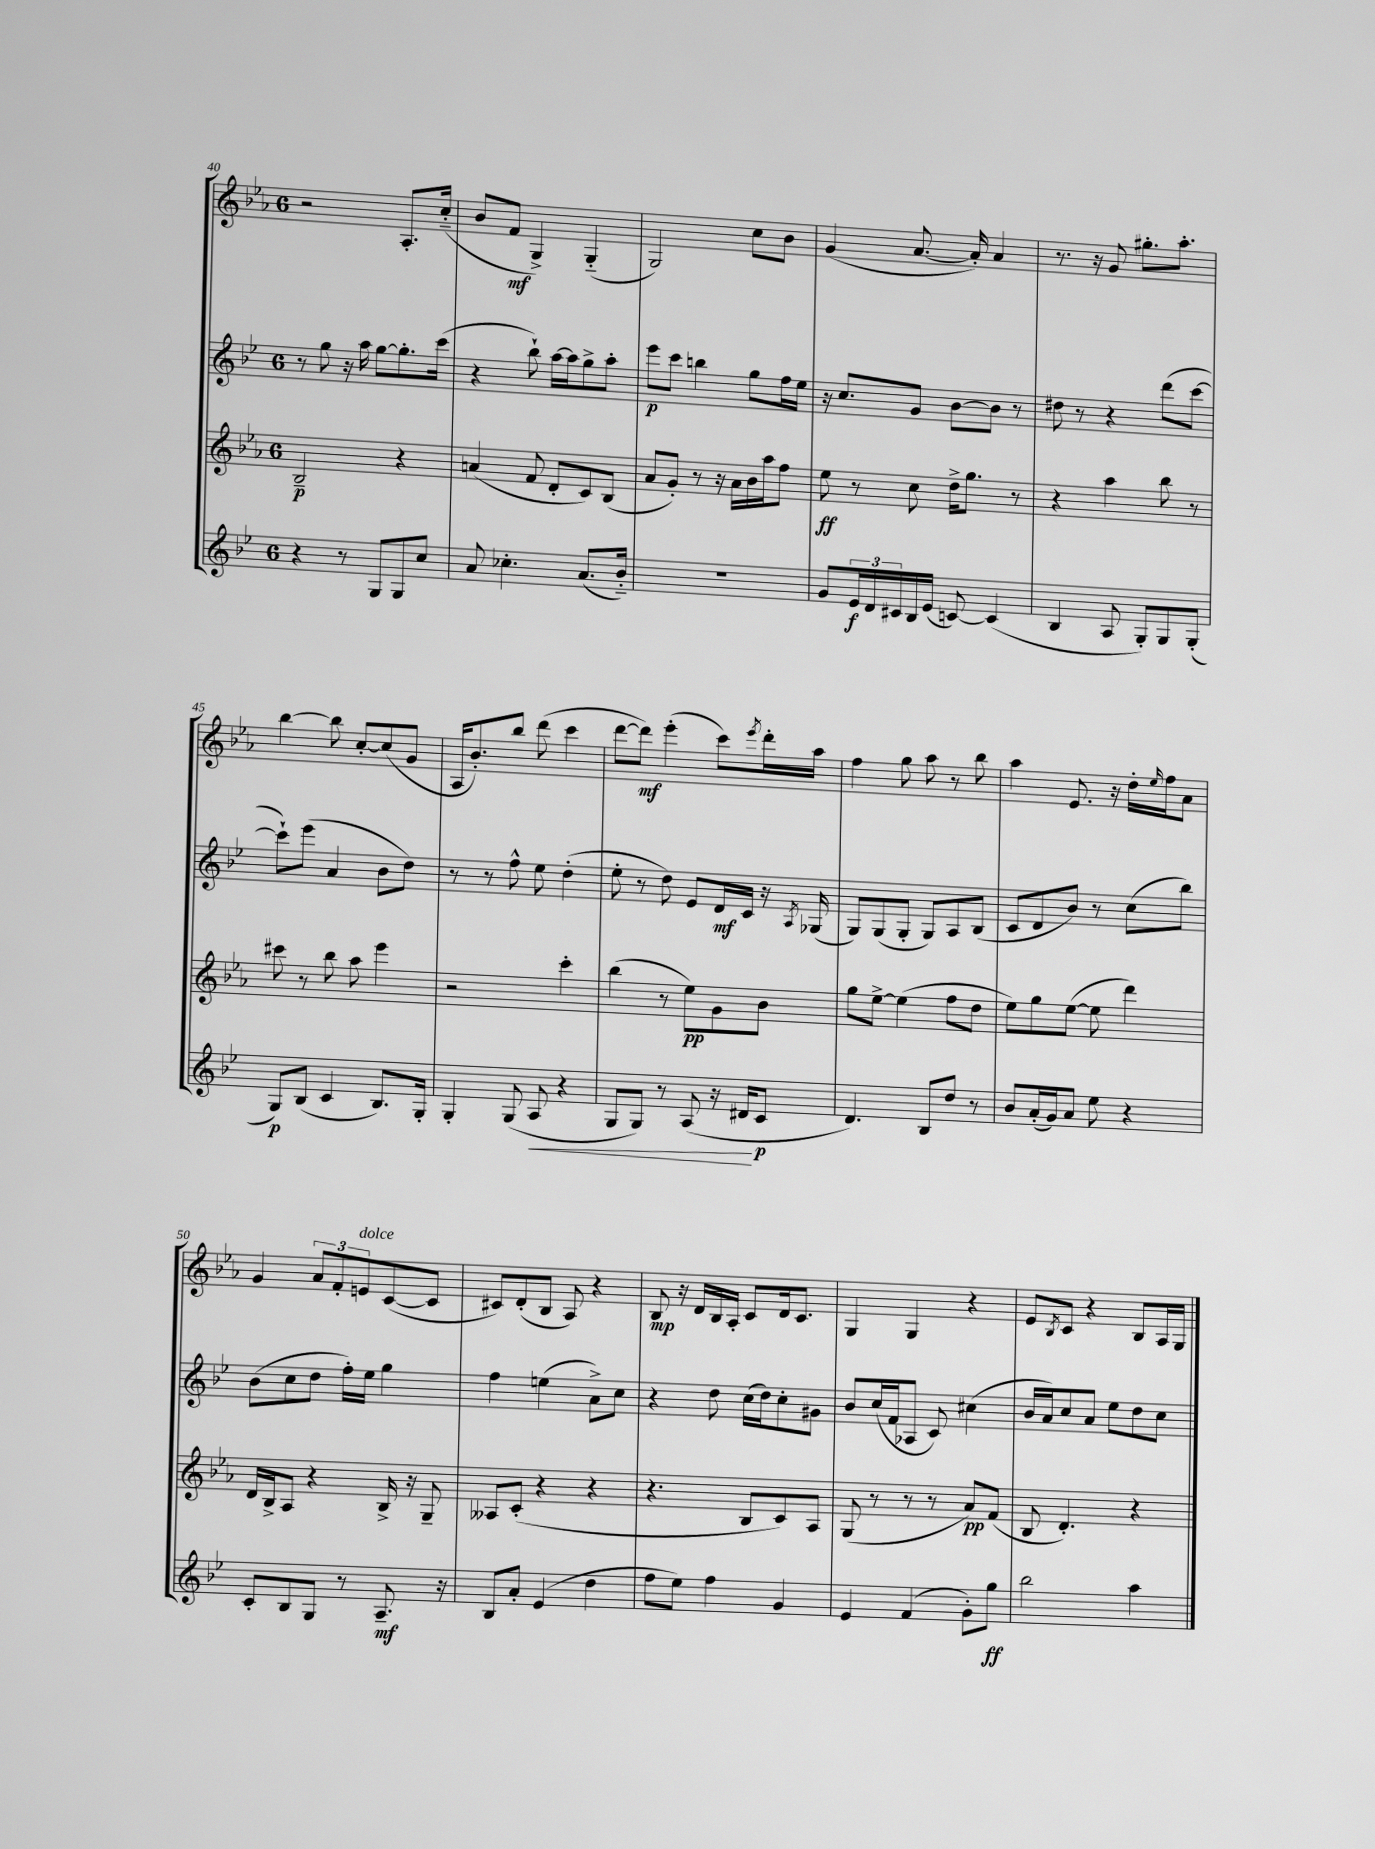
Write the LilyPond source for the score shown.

<<
\new StaffGroup <<
\new Staff = "s0" {
    \clef treble \key ees \major \once \override Staff.TimeSignature.style = #'single-digit \time 6/8
    r2 aes8.-. c''16-_( |
    bes'8 f'8\mf g4->) g4-_( |
    g2) c''8 bes'8 |
    g'4( aes'8.~ aes'16-.) aes'4 |
    r8. r16 g'8 gis''8.-. aes''8.-. |
    bes''4~ bes''8 c''8~-. c''8( g'8 |
    aes16 bes'8.-.) bes''8 d'''8( c'''4 |
    d'''8~ d'''8\mf) ees'''4-.( c'''8) \acciaccatura { ees'''8 } d'''16-. aes''16 |
    f''4 g''8 aes''8 r8 bes''8 |
    aes''4 ees'8. r16 d''16-. \grace { ees''16 } f''16 aes'8 |
    g'4 \tuplet 3/2 { aes'8 f'8-. e'8^\markup { \italic "dolce" } } c'8~( c'8 |
    cis'8) d'8-.( bes8 aes8) r4 |
    bes8\mp r16 d'16 bes16 aes16-. c'8 d'16 c'8. |
    g4 g4 r4 |
    ees'8 \acciaccatura { bes8 } c'8 r4 bes8 aes16 g16 \bar "|." |
}
\new Staff = "s1" {
    \clef treble \key bes \major \once \override Staff.TimeSignature.style = #'single-digit \time 6/8
    r8 g''8 r16 a''16 g''8~ g''8.-. c'''16( |
    r4 bes''8-!) a''16~ a''16 g''8-> a''8-. |
    ees'''8\p c'''8 b''4 g''8 f''16 ees''16 |
    r16 c''8. g'8 bes'8~ bes'8 r8 |
    dis''8 r8 r4 d'''8( c'''8~ |
    c'''8-!) ees'''8( a'4 bes'8 d''8) |
    r8 r8 f''8-^ ees''8 d''4-.( |
    ees''8-. r8 d''8) ees'8 d'16\mf c'16 r16 \acciaccatura { a8 } ges16( |
    g8) g8( g8-. g8) a8 bes8( |
    c'8 d'8 bes'8) r8 c''8( bes''8) |
    bes'8( c''8 d''8 f''16-.) ees''16 g''4 |
    f''4 e''4( a'8->) c''8 |
    r4 d''8 c''16( d''16) c''8-. gis'8 |
    bes'8 c''16( f'16 aes8 c'8) cis''4( |
    bes'16 a'16) c''8 a'8 ees''8 d''8 c''8 \bar "|." |
}
\new Staff = "s2" {
    \clef treble \key ees \major \once \override Staff.TimeSignature.style = #'single-digit \time 6/8
    bes2--\p r4 |
    a'4( f'8 d'8-. c'8) bes8( |
    aes'8 g'8-.) r8 r16 aes'16 bes'16 aes''16 f''8 |
    ees''8\ff r8 c''8 d''16-> g''8. r8 |
    r4 aes''4 bes''8 r8 |
    cis'''8 r8 bes''8 aes''8 ees'''4 |
    r2 c'''4-. |
    bes''4( r8 ees''8\pp) g'8 bes'8 |
    g''8 ees''8~-> ees''4( f''8 d''8 |
    ees''8) g''8 ees''8~( ees''8 d'''4) |
    d'16 bes16-> aes8 r4 bes16-> r16 g8-- |
    aeses8 c'8-.( r4 r4 |
    r4. bes8 c'8) aes8 |
    g8( r8 r8 r8 aes'8\pp) f'8( |
    bes8 d'4.-.) r4 \bar "|." |
}
\new Staff = "s3" {
    \clef treble \key bes \major \once \override Staff.TimeSignature.style = #'single-digit \time 6/8
    r4 r8 g8 g8 c''8 |
    a'8 ces''4.-. a'8.( bes'16-_) |
    R2. |
    g'8 \tuplet 3/2 { ees'16\f d'16 cis'16 } bes16 ees'16( c'8~) c'4( |
    bes4 a8 g8-.) g8 g8-.( |
    g8\p) bes8( c'4 bes8.) g16-. |
    g4-. g8( a8\< r4 |
    g8 g8) r8 a8( r16 dis'16\! c'8\p |
    d'4.) bes8 d''8 r8 |
    bes'8 a'16-.( g'16) a'8 ees''8 r4 |
    c'8-. bes8 g8 r8 a8.--\mf r16 |
    bes8 a'8-. ees'4( d''4 |
    f''8 ees''8) f''4 g'4 |
    ees'4 f'4( g'8-.) g''8\ff |
    bes''2 a''4 \bar "|." |
}
>>
>>
\layout { \context { \Score currentBarNumber = #40 } }
